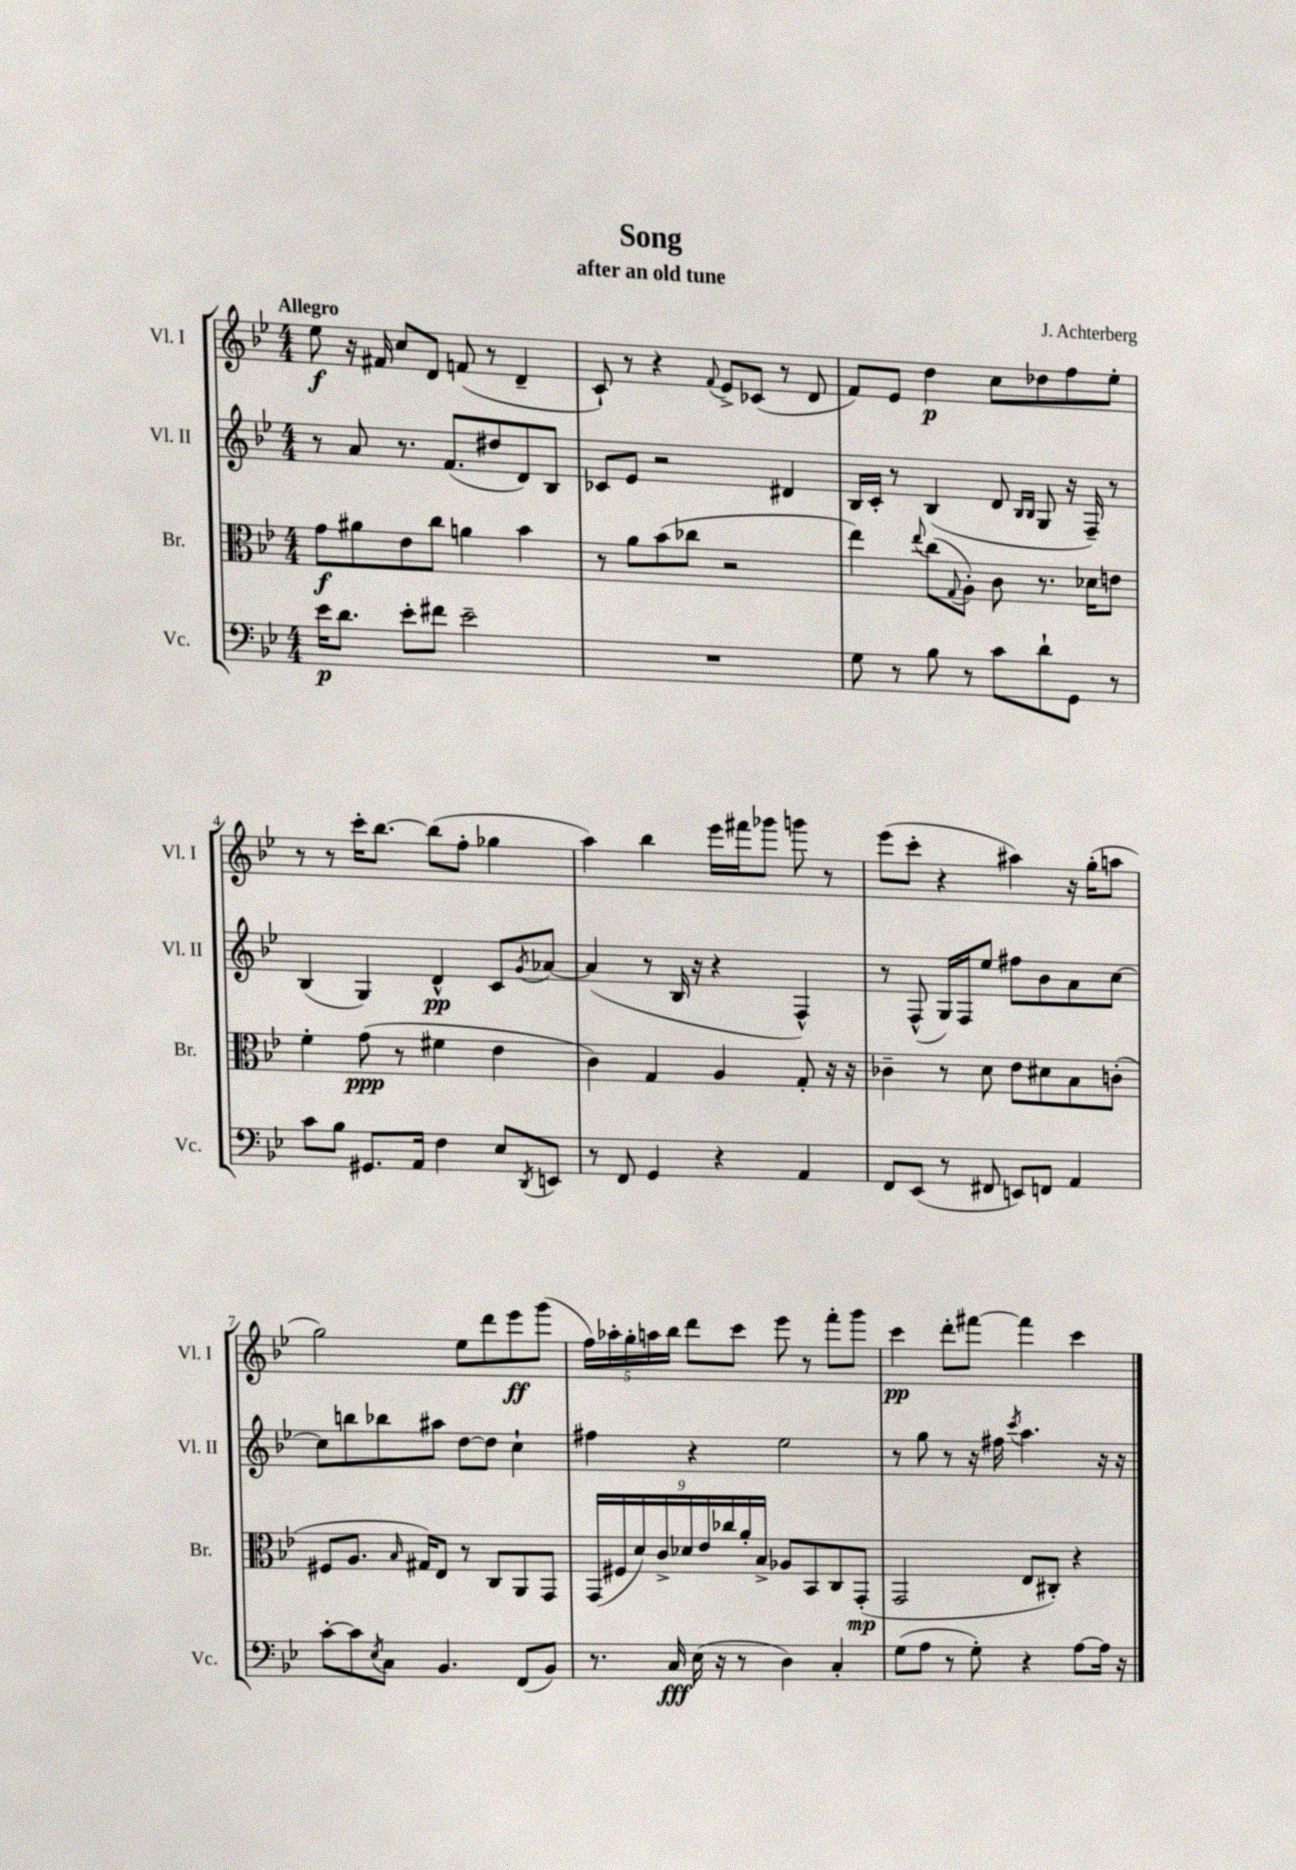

**kern	**kern	**kern	**kern
*staff4	*staff3	*staff2	*staff1
*clefF4	*clefC3	*clefG2	*clefG2
*k[b-e-]	*k[b-e-]	*k[b-e-]	*k[b-e-]
*M4/4	*M4/4	*M4/4	*M4/4
16e-\LK	8g\L	8r	8ee-\
8.d\J	.	.	.
.	8a#\	8a/	16r
.	.	.	16f#/
8e-'\L	8e-\	8.r	8cc/L
8f#\J	8cc\J	.	8d/J
.	.	(8.f/L	.
2e-~\	4a\	.	(8f/
.	.	8dd#/	8r
.	4b-\	8d/)	4d~/
.	.	8B-/J	.
=	=	=	=
1r	8r	8c-/L	8c`/)
.	8a\L	8e-/J	8r
.	(8b-\	2r	4r
.	8cc-\J	.	.
.	.	.	8qqf/
.	2r	.	8e-^/L
.	.	.	(8c-/J
.	.	4d#/	8r
.	.	.	8d/
=	=	=	=
8G\	4ee-\)	16B-/LL	8f/L)
.	.	16c'/JJ	.
8r	.	8r	8e-/J
.	8qqee-/	.	.
8B-\	(8cc\L	(4B-/	4dd\
.	8qqG/	.	.
8r	8A'\J)	.	.
8c\L	8c\	8d/	8cc\L
.	.	16qqB-/LL	.
.	.	16qqB-/JJ	.
8d`\	8.r	8G/	8dd-\
8GG\J	.	16r	8ff\
.	16d-\LK	16F~/)	.
8r	8e\J	8r	8ee-'\J
=	=	=	=
8c\L	4f'\	(4B-/	8r
8B-\J	.	.	8r
8.GG#/L	(8g\	4G/)	16ccc'\LK
.	.	.	[8.bb-\J
.	8r	.	.
16AA/Jk	.	.	.
4F\	4f#\	4d^^/	(8bb-\]L
.	.	.	8ff'\J
8E-/L	4e-\	8c/L	4gg-\
8qDD/	.	8qg/	.
8EE/J	.	[8a-/J	.
=	=	=	=
8r	4c\)	(4a-/]	4aa\)
8FF/	.	.	.
4GG/	4G/	8r	4bb-\
.	.	16B-/	.
.	.	16r	.
4r	4A/	4r	16eee-\LL
.	.	.	16fff#\J
.	.	.	8ggg-\J
4AA/	8G'/	4F^^/)	8ggg\
.	16r	.	8r
.	16r	.	.
=	=	=	=
8FF/L	4c-~\	8r	(8eee-\L
(8EE-/J	.	(8F^^/	8ccc'\J
8r	8r	16G/LL)	4r
.	.	16F/J	.
8FF#/	8d\	8ee-/J	.
8EE/L)	8e-\L	8ff#\L	4aa#\)
8FF/J	8d#\	8b-\	.
4AA/	8B-\	8a\	16r
.	.	.	(16gg'\LK
.	(8c'\J	[8cc\J	8aa\J
=	=	=	=
[8c'\L	8F#/L	8cc\]L	2gg\)
8c\]	8.A/J	8bb\	.
8qE-/	.	.	.
8C\J	.	8bb-\	.
.	16qqB-/	.	.
.	16G#/LK)	.	.
4.BB-/	8E-/J	8aa#\J	.
.	8r	[8dd\L	8ee-\L
.	8C/L	8dd\]J	8ddd\
(8FF/L	8AA/	4cc`\	8eee-\
8BB-/J)	8GG/J	.	(8ggg\J
=	=	=	=
8.r	(18GG/LL	4ff#\	20ff\LL)
.	.	.	20aa-'\
.	18F#/	.	.
.	.	.	20gg'\
.	18d/)	.	.
.	.	.	20aa\
.	18c^/	.	.
16C/	.	.	.
.	.	.	20bb-\JJ
.	18d-/	.	.
(16E-\	.	4r	8ddd\L
.	18e-/	.	.
16r	.	.	.
.	18cc-/	.	.
8r	.	.	8ccc\J
.	18a'/	.	.
.	18B-^/JJ	.	.
4D\)	8A-/L	2ee-\	8eee-\
.	8BB-/	.	8r
4C'/	8C/	.	8fff'\L
.	(8GG'/J	.	8ggg\J
=	=	=	=
(8G\L	2GG/	8r	4ccc\
8A\J	.	8gg\	.
8r	.	8r	8ddd'\L
8G'\)	.	16r	[8fff#\J
.	.	16ff#\	.
.	.	8qccc/	.
4r	8E-/L	4.aa\	4fff#\]
.	8C#'/J)	.	.
[8A\L	4r	.	4ccc\
16A\]Jk	.	16r	.
16r	.	16r	.
==	==	==	==
*-	*-	*-	*-
